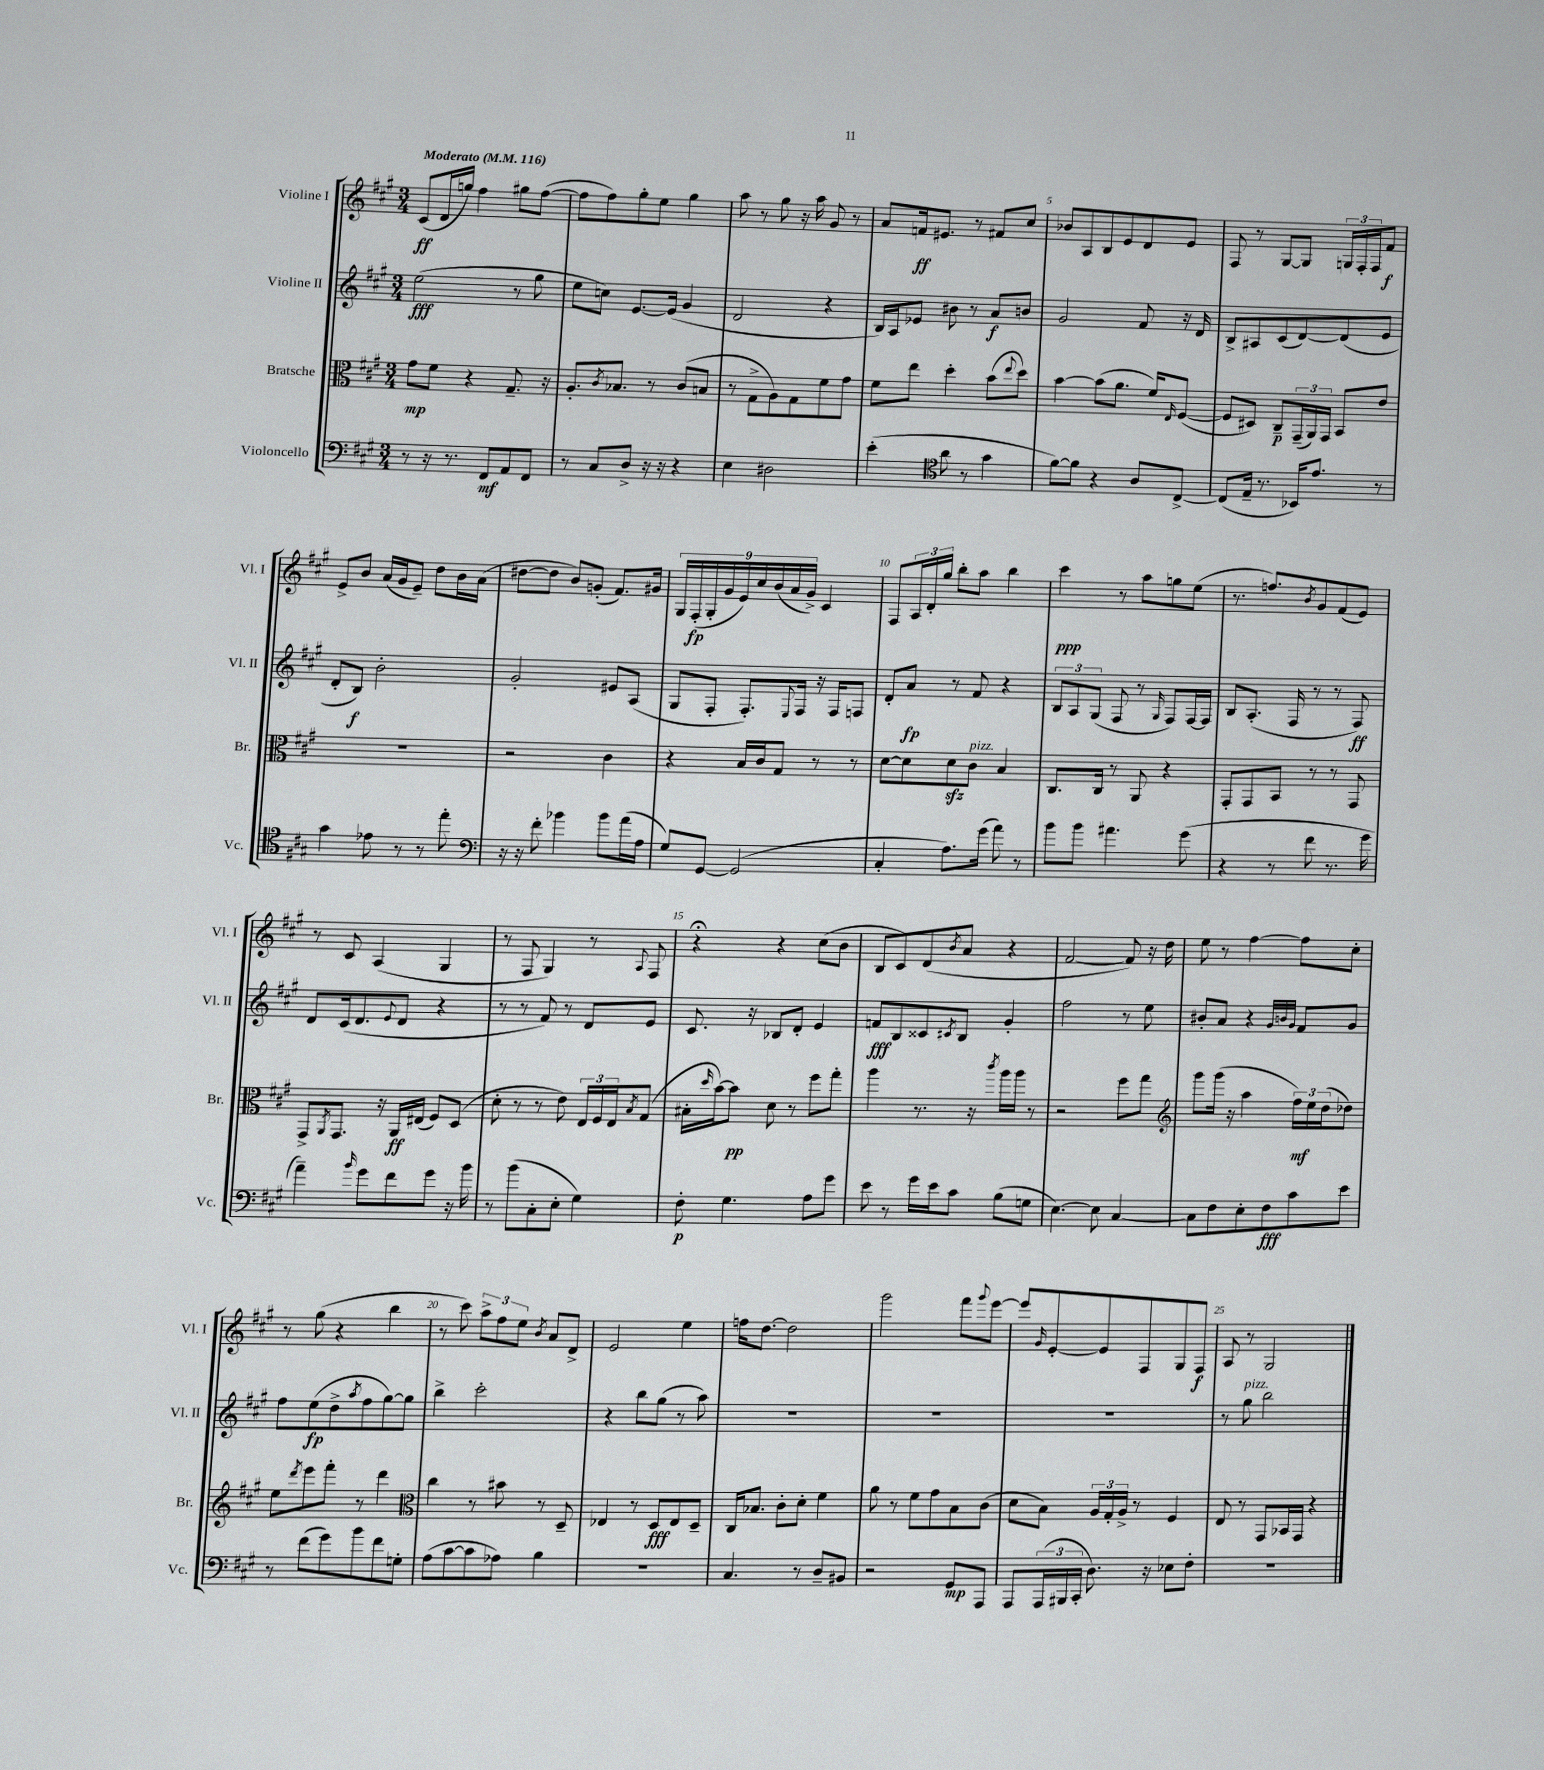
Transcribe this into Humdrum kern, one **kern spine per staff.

**kern	**dynam	**kern	**dynam	**kern	**dynam	**kern	**dynam
*part4	*part4	*part3	*part3	*part2	*part2	*part1	*part1
*staff4	*staff4	*staff3	*staff3	*staff2	*staff2	*staff1	*staff1
*I"Violoncello	*	*I"Bratsche	*	*I"Violine II	*	*I"Violine I	*
*I'Vc.	*	*I'Br.	*	*I'Vl. II	*	*I'Vl. I	*
*clefF4	*	*clefC3	*	*clefG2	*	*clefG2	*
*k[f#c#g#]	*	*k[f#c#g#]	*	*k[f#c#g#]	*	*k[f#c#g#]	*
*M3/4	*	*M3/4	*	*M3/4	*	*M3/4	*
*MM116	*	*MM116	*	*MM116	*	*MM116	*
=1	=1	=1	=1	=1	=1	=1	=1
!	!	!	!	!	!	!LO:TX:a:B:t=Moderato	!
8r	.	8g#\L	mp	(2ee\	fff	(8c#/L	ff
16r	.	8f#\J	.	.	.	16d/L	.
8.r	.	.	.	.	.	16ggn/JJ)	.
.	.	4r	.	.	.	4ff#\	.
8FF#/L	mf	.	.	.	.	.	.
8AA/	.	8.G#~/	.	8r	.	8gg#X\L	.
8FF#/J	.	.	.	8gg#\	.	([8ff#\J	.
.	.	16r	.	.	.	.	.
=2	=2	=2	=2	=2	=2	=2	=2
8r	.	8.A'/L	.	8ee\L	.	8ff#\L]	.
8C#/L	.	.	.	8ccn\J)	.	8ff#\)	.
.	.	8qc#/	.	.	.	.	.
.	.	8.B-X/J	.	.	.	.	.
8D^/J	.	.	.	[8.e/L	.	8gg#'\	.
16r	.	8r	.	.	.	8ee\J	.
16r	.	.	.	(16e/Jk]	.	.	.
4r	.	(8c#/L	.	4g#/	.	4gg#\	.
.	.	8Bn/J	.	.	.	.	.
=3	=3	=3	=3	=3	=3	=3	=3
4E\	.	8r	.	2d/	.	8aa\	.
.	.	8G#^\L	.	.	.	8r	.
2D#X\	.	8A\)	.	.	.	8gg#\	.
.	.	8G#\	.	.	.	16r	.
.	.	.	.	.	.	16aa\	.
.	.	8f#\	.	4r	.	8g#/	.
.	.	8g#\J	.	.	.	8r	.
=4	=4	=4	=4	=4	=4	=4	=4
(4e'\	.	8f#\L	.	16B/LL)	.	8a/L	.
.	.	.	.	16A/J	.	.	.
.	.	8ee\J	.	8e-X/J	.	16fn/k	ff
.	.	.	.	.	.	8.e#X/J	.
*clefC4	*	*	*	*	*	*	*
8a\	.	4dd'\	.	8b#X\	.	.	.
8r	.	.	.	8r	.	8r	.
4g#\	.	(8b\L	.	8a/L	f	8f#X/L	.
.	.	8qqee/	.	.	.	.	.
.	.	8dd\J)	.	8bn/J	.	8cc#/J	.
=5	=5	=5	=5	=5	=5	=5	=5
[8f#\L)	.	[4b\	.	2g#/	.	8b-X/L	.
8f#\J]	.	.	.	.	.	8A/	.
4r	.	(8b\L]	.	.	.	8B/	.
.	.	8.a\J	.	.	.	8e/	.
8A/L	.	.	.	8f#/	.	8d/	.
.	.	16f#/KL)	.	.	.	.	.
.	.	16qqE/	.	.	.	.	.
[8C#^/J	.	([8F#/J	.	16r	.	8e/J	.
.	.	.	.	16d/	.	.	.
=6	=6	=6	=6	=6	=6	=6	=6
(8C#/L]	.	8F#/L]	.	8B^/L	.	8F#/	.
16E~/Jk	.	8D#X/J)	.	8A#X/	.	8r	.
8.r	.	.	.	.	.	.	.
.	.	8C#~/L	p	(8c#/	.	[8G#/L	.
16BB-X/KL)	.	(24GG#~/L	.	[8d/)	.	8G#/J]	.
.	.	24AA/)	.	.	.	.	.
8.e/J	.	.	.	.	.	.	.
.	.	24GG#/JJ	.	.	.	.	.
.	.	8BB/L	.	(8d/]	.	24Gn/LL	.
.	.	.	.	.	.	24F#'/	.
.	.	.	.	.	.	24F#/J	.
8r	.	8e/J	.	8e/J	.	8f#/J	f
!!LO:LB:g=z
=7	=7	=7	=7	=7	=7	=7	=7
4g#\	.	2.r	.	8d'/L	.	8e^/L	.
.	.	.	.	8B/J)	f	8b/J	.
8e-X\	.	.	.	2b'\	.	(16a/LL	.
.	.	.	.	.	.	16g#/J	.
8r	.	.	.	.	.	8e~/J)	.
8r	.	.	.	.	.	8dd\L	.
8ee'\	.	.	.	.	.	16b\L	.
.	.	.	.	.	.	(16a\JJ	.
=8	=8	=8	=8	=8	=8	=8	=8
*clefF4	*	*	*	*	*	*	*
16r	.	2r	.	2g#'/	.	[8dd#X\L	.
16r	.	.	.	.	.	.	.
8f#'\	.	.	.	.	.	8dd#\J]	.
4b-X\	.	.	.	.	.	8b/L)	.
.	.	.	.	.	.	(8gn'/J	.
8b-\L	.	4c#\	.	8e#X/L	.	8.f#/L)	.
(16a\L	.	.	.	(8A/J	.	.	.
16A\JJ	.	.	.	.	.	16g#X/Jk	.
=9	=9	=9	=9	=9	=9	=9	=9
8G#/L)	.	4r	.	8G#/L	.	18G#/LL	.
.	.	.	.	.	.	(18F#'/	fp
.	.	.	.	.	.	18G#'/	.
[8GG#/J	.	.	.	8F#'/J	.	.	.
.	.	.	.	.	.	18g#/	.
.	.	.	.	.	.	18e/)	.
(2GG#/]	.	16B/LL	.	8.F#'/L)	.	.	.
.	.	.	.	.	.	18cc#/	.
.	.	16c#/J	.	.	.	.	.
.	.	.	.	.	.	(18b/	.
.	.	8G#/J	.	.	.	.	.
.	.	.	.	.	.	18a/	.
.	.	.	.	8qqE/	.	.	.
.	.	.	.	16F#/Jk	.	.	.
.	.	.	.	.	.	18g#^/JJ)	.
.	.	8r	.	16r	.	4c#/	.
.	.	.	.	16F#/KL	.	.	.
.	.	8r	.	8Fn/J	.	.	.
=10	=10	=10	=10	=10	=10	=10	=10
4C#'/	.	[8d\L	.	8d'/L	.	8F#/L	.
.	.	8d\]	.	8a/J	fp	24A/L	.
.	.	.	.	.	.	24d'/	.
.	.	.	.	.	.	24gg#/JJ	.
8.A\L)	.	8dzz\	.	8r	.	8bb'\L	.
!	!	!LO:TX:a:i:t=pizz.	!	!	!	!	!
.	.	8c#\J	.	8f#/	.	8aa\J	.
(16g#\Jk	.	.	.	.	.	.	.
8a\)	.	4B/	.	4r	.	4bb\	.
8r	.	.	.	.	.	.	.
=11	=11	=11	=11	=11	=11	=11	=11
8b\L	.	8.C#/L	.	12B/L	.	4ccc#\	ppp
.	.	.	.	12A/	.	.	.
8b\J	.	.	.	.	.	.	.
.	.	.	.	(12G#/J	.	.	.
.	.	16C#/Jk	.	.	.	.	.
4.a#X\	.	8r	.	8F#/	.	8r	.
.	.	8AA/	.	8r	.	8aa\L	.
.	.	.	.	16qqG#/	.	.	.
.	.	4r	.	8F#/L)	.	8ggn\	.
(8g#\	.	.	.	[16F#/L	.	(8ee\J	.
.	.	.	.	16F#/JJ]	.	.	.
=12	=12	=12	=12	=12	=12	=12	=12
4r	.	8GG#'/L	.	8B/L	.	8.r	.
.	.	8GG#/	.	(8.A'/J	.	.	.
.	.	.	.	.	.	8.ffn/L)	.
8r	.	8BB/J	.	.	.	.	.
.	.	.	.	16F#/	.	.	.
.	.	.	.	.	.	8qb/	.
8f#\	.	8r	.	8r	.	8g#/	.
8.r	.	8r	.	8r	.	(8f#/	.
.	.	8GG#/	.	8F#/)	ff	8e/J)	.
16g#\	.	.	.	.	.	.	.
!!LO:LB:g=z
=13	=13	=13	=13	=13	=13	=13	=13
4a~\)	.	8GG#^/L	.	8d/L	.	8r	.
.	.	8qAA/	.	.	.	.	.
.	.	8.GG#/J	.	(16c#/k	.	8c#/	.
.	.	.	.	8.d/	.	.	.
16qqb/	.	.	.	.	.	.	.
8g#\L	.	.	.	.	.	(4A/	.
.	.	16r	.	.	.	.	.
.	.	.	.	8qqe/	.	.	.
8f#\	.	16AA/LL	ff	8d/J	.	.	.
.	.	(16E#X/JJ	.	.	.	.	.
8g#\J	.	8F#/L)	.	4r	.	4G#/	.
16r	.	(8D/J	.	.	.	.	.
16b\	.	.	.	.	.	.	.
=14	=14	=14	=14	=14	=14	=14	=14
8r	.	8d'\	.	8r	.	8r	.
(8b\L	.	8r	.	8r	.	8F#/	.
8C#'\	.	8r	.	8f#/)	.	4G#/)	.
8E'\J	.	8e\)	.	8r	.	.	.
4G#\)	.	24E/LL	.	8d/L	.	8r	.
.	.	24F#/	.	.	.	.	.
.	.	24E/J	.	.	.	.	.
.	.	8qB/	.	.	.	8qqA/	.
.	.	(8G#/J	.	8e/J	.	8F#/	.
=15	=15	=15	=15	=15	=15	=15	=15
8F#'\	p	16B#X'\LL	.	8.c#/	.	4r;<	.
.	.	16qqdd/	.	.	.	.	.
.	.	[16b\J)	.	.	.	.	.
4.G#\	.	8b\J]	pp	.	.	.	.
.	.	.	.	16r	.	.	.
.	.	8d\	.	8B-X/L	.	4r	.
.	.	8r	.	8d'/J	.	.	.
8A\L	.	8ff#\L	.	4e/	.	(8cc#\L	.
8g#\J	.	8gg#'\J	.	.	.	8b\J	.
=16	=16	=16	=16	=16	=16	=16	=16
8e\	.	4aa\	.	8fn/L	fff	8B/L	.
8r	.	.	.	8B/	.	8c#/)	.
16g#\LL	.	8.r	.	8c##X/	.	(8d/	.
16e\J	.	.	.	.	.	.	.
.	.	.	.	8qc#X/	.	8qb/	.
8c#\J	.	.	.	8B/J	.	8a/J	.
.	.	16r	.	.	.	.	.
.	.	8qccc#/	.	.	.	.	.
(8B\L	.	16aa\LL	.	4g#'/	.	4r	.
.	.	16aa\JJ	.	.	.	.	.
8Gn\J	.	8r	.	.	.	.	.
=17	=17	=17	=17	=17	=17	=17	=17
[4.E\)	.	2r	.	2ff#\	.	[2f#/	.
8E\]	.	.	.	.	.	.	.
[4C#/	.	8ff#\L	.	8r	.	8f#/])	.
.	.	8gg#\J	.	8ee\	.	16r	.
.	.	.	.	.	.	16dd\	.
=18	=18	=18	=18	=18	=18	=18	=18
*	*	*clefG2	*	*	*	*	*
8C#\L]	.	8ggg#\L	.	8b#X'/L	.	8ee\	.
8F#\	.	(16ggg#\Jk	.	8a/J	.	8r	.
.	.	16r	.	.	.	.	.
8E'\	.	4aa\	.	4r	.	[4ff#\	.
8F#\	fff	.	.	.	.	.	.
.	.	.	.	32qqg#/LLL	.	.	.
.	.	.	.	32qqbn/	.	.	.
.	.	.	.	32qqg#/JJJ	.	.	.
8c#\	.	24ff#\LL)	mf	8f#/L	.	8ff#\L]	.
.	.	24ee\	.	.	.	.	.
.	.	(24dd\J	.	.	.	.	.
8e\J	.	8dd-X\J)	.	8g#/J	.	8cc#'\J	.
!!LO:LB:g=z
=19	=19	=19	=19	=19	=19	=19	=19
8r	.	8ee\L	.	8ff#\L	.	8r	.
.	.	8qddd/	.	.	.	.	.
(8f#\L	.	8eee\	.	(8ee\	fp	(8gg#\	.
8g#\)	.	8fff#'\J	.	8dd^\	.	4r	.
.	.	.	.	8qaa/	.	.	.
8b\	.	8r	.	8ff#\	.	.	.
8f#\	.	4ddd\	.	[8gg#\)	.	4bb\	.
8Gn'\J	.	.	.	8gg#\J]	.	.	.
=20	=20	=20	=20	=20	=20	=20	=20
*	*	*clefC3	*	*	*	*	*
(8A\L	.	4cc#\	.	4bb^\	.	8r	.
[8c#\	.	.	.	.	.	8ccc#\)	.
8c#\]	.	8r	.	2ccc#'\	.	12aa^\L	.
.	.	.	.	.	.	12ff#\	.
8A-X\J)	.	8b#X\	.	.	.	.	.
.	.	.	.	.	.	12ee\J	.
.	.	.	.	.	.	8qb/	.
4B\	.	8r	.	.	.	8a/L	.
.	.	8D~/	.	.	.	8d^/J	.
=21	=21	=21	=21	=21	=21	=21	=21
2.r	.	4E-X/	.	4r	.	2e/	.
.	.	8r	.	8bb\L	.	.	.
.	.	8D/L	fff	(8gg#\J	.	.	.
.	.	8E-/	.	8r	.	4ee\	.
.	.	8D~/J	.	8aa\)	.	.	.
=22	=22	=22	=22	=22	=22	=22	=22
4.C#/	.	16C#/KL	.	2.r	.	16ffn\KL	.
.	.	8.B-X/J	.	.	.	[8.dd\J	.
.	.	8c#'\L	.	.	.	2dd\]	.
8r	.	8d'\J	.	.	.	.	.
8D~/L	.	4f#\	.	.	.	.	.
8BB#X/J	.	.	.	.	.	.	.
=23	=23	=23	=23	=23	=23	=23	=23
2r	.	8a\	.	2.r	.	2ggg#\	.
.	.	8r	.	.	.	.	.
.	.	8f#\L	.	.	.	.	.
.	.	8g#\	.	.	.	.	.
8GG#/L	mp	8B\	.	.	.	8fff#\L	.
.	.	.	.	.	.	8qqggg#/	.
8AAA/J	.	(8c#\J	.	.	.	[8eee\J	.
=24	=24	=24	=24	=24	=24	=24	=24
8AAA/L	.	8d\L	.	2.r	.	8eee/L]	.
.	.	.	.	.	.	16qqg#/	.
(24AAA/L	.	8B\J)	.	.	.	[8e'/	.
24BBB#X/	.	.	.	.	.	.	.
24CC#'/JJ	.	.	.	.	.	.	.
8.D\)	.	24A/LL	.	.	.	8e/]	.
.	.	24G#'/	.	.	.	.	.
.	.	24A^/JJ	.	.	.	.	.
.	.	8r	.	.	.	8F#/	.
16r	.	.	.	.	.	.	.
8E-X\L	.	4F#/	.	.	.	8G#/	.
8F#'\J	.	.	.	.	.	8F#/J	f
=25	=25	=25	=25	=25	=25	=25	=25
2.r	.	8E/	.	8r	.	8A/	.
!	!	!	!	!LO:TX:a:i:t=pizz.	!	!	!
.	.	8r	.	8gg#\	.	8r	.
.	.	8GG#/L	.	2bb\	.	2G#/	.
.	.	16BB-X/L	.	.	.	.	.
.	.	16GG#/JJ	.	.	.	.	.
.	.	4r	.	.	.	.	.
==	==	==	==	==	==	==	==
*-	*-	*-	*-	*-	*-	*-	*-
